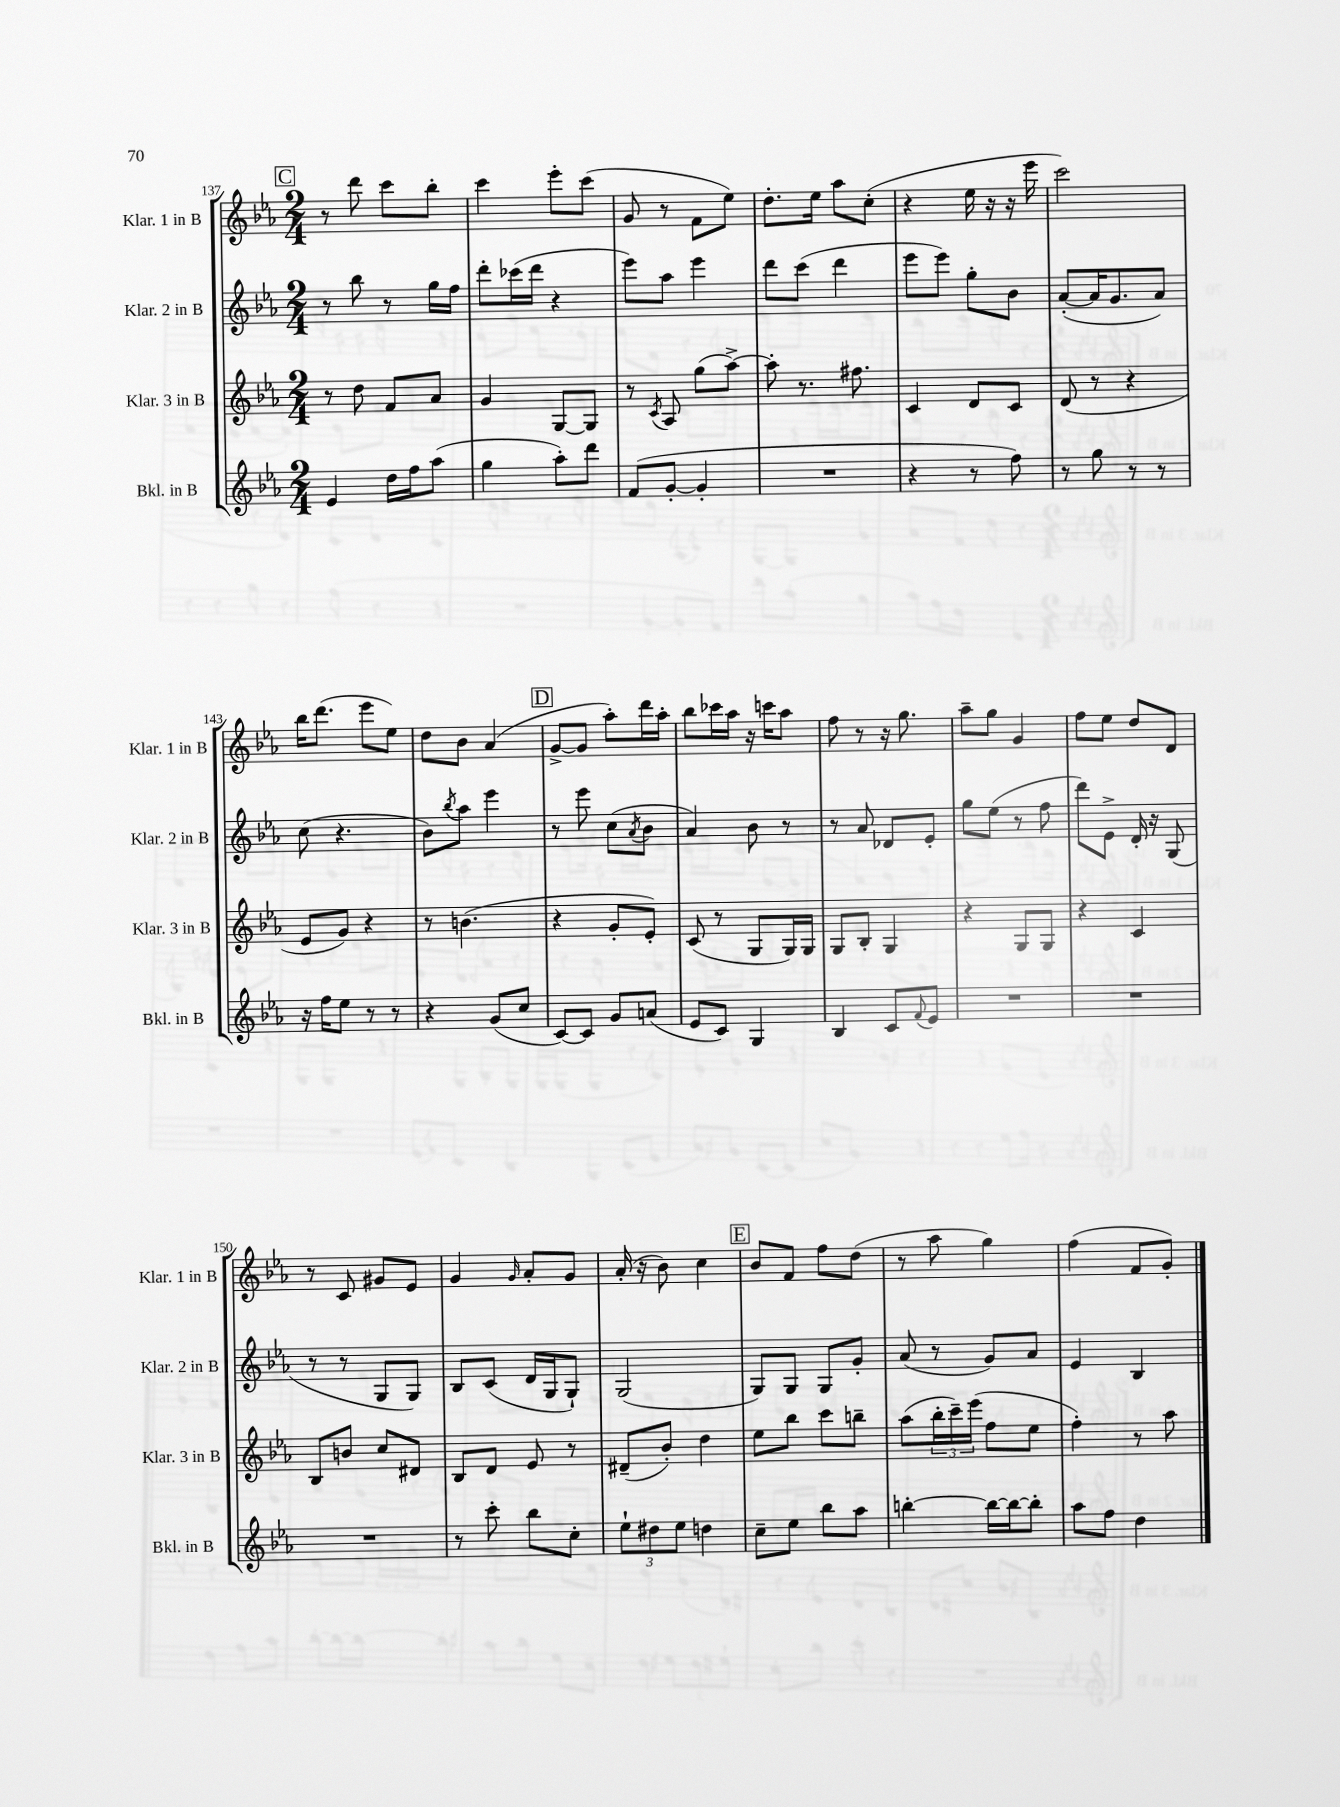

**kern	**kern	**kern	**kern
*part4	*part3	*part2	*part1
*staff4	*staff3	*staff2	*staff1
*I"Bkl. in B	*I"Klar. 3 in B	*I"Klar. 2 in B	*I"Klar. 1 in B
*I'Bkl. in B	*I'Klar. 3 in B	*I'Klar. 2 in B	*I'Klar. 1 in B
*clefG2	*clefG2	*clefG2	*clefG2
*k[b-e-a-]	*k[b-e-a-]	*k[b-e-a-]	*k[b-e-a-]
*M2/4	*M2/4	*M2/4	*M2/4
!!LO:REH:place=s1:t=C
=137	=137	=137	=137
4e-/	8r	8r	8r
.	8dd\	8bb-\	8ddd\
16dd\LL	8f/L	8r	8ccc\L
16ff\J	.	.	.
(8aa-\J	8a-/J	16gg\LL	8bb-'\J
.	.	16ff\JJ	.
=138	=138	=138	=138
4gg\	4g/	8ddd'\L	4ccc\
.	.	(16ccc-X\L	.
.	.	16ddd\JJ	.
8aa-'\L)	[8G/L	4r	8eee-'\L
8ddd\J	8G/J]	.	(8ccc\J
=139	=139	=139	=139
(8f/L	8r	8eee-\L)	8g/
.	8qc/	.	.
[8g'/J	8A-/	8aa-\J	8r
4g'/]	(8gg\L	4eee-\	8f\L
.	[8aa-^\J)	.	8ee-\J)
=140	=140	=140	=140
2r	8aa-'\]	8ddd\L	8.dd'\L
.	8.r	(8ccc\J	.
.	.	.	16ee-\Jk
.	.	4ddd\	8aa-\L
.	8.ff#X\	.	.
.	.	.	(8cc'\J
=141	=141	=141	=141
4r	4c/	8eee-\L	4r
.	.	8eee-\J)	.
8r	8d/L	8gg'\L	16ee-\
.	.	.	16r
8ff\)	8c/J	8b-\J	16r
.	.	.	16eee-\
=142	=142	=142	=142
8r	(8d/	([8a-'/L	2ccc\)
8gg\	8r	16a-/K]	.
.	.	8.g/	.
8r	4r	.	.
8r	.	8a-/J)	.
!!LO:LB:g=z
=143	=143	=143	=143
16r	8e-/L	(8cc\	16bb-\KL
16ff\KL	.	.	(8.ddd\J
8ee-\J	8g/J)	4.r	.
8r	4r	.	8eee-\L
8r	.	.	8ee-\J)
=144	=144	=144	=144
4r	8r	8b-\L)	8dd\L
.	.	8qbb-/	.
.	(4.bn\	8aa-\J	8b-\J
(8g/L	.	4eee-\	(4a-/
8cc/J	.	.	.
!!LO:REH:place=s1:t=D
=145	=145	=145	=145
[8c/L)	4r	8r	[8g^/L
8c/J]	.	8eee-\	8g/J]
8g/L	8g'/L	(8cc\L	8aa-'\L)
.	.	8qa-/	.
(8an/J	8e-'/J)	8b-\J	16ddd\L
.	.	.	16aa-'\JJ
=146	=146	=146	=146
8e-/L	(8c/	4a-/)	8bb-\L
8c/J)	8r	.	16ccc-X\L
.	.	.	16aa-\JJ
4G/	8G/L	8b-\	16r
.	.	.	16cccn\KL
.	16G/L)	8r	8aa-\J
.	16G/JJ	.	.
=147	=147	=147	=147
4B-/	8G/L	8r	8ff\
.	8B-'/J	8a-/	8r
8c/L	4G/	8d-X/L	16r
.	.	.	8.gg\
8qqf/	.	.	.
8e-/J	.	8e-'/J	.
=148	=148	=148	=148
2r	4r	8gg\L	8aa-~\L
.	.	(8ee-\J	8gg\J
.	8G/L	8r	4g/
.	8G/J	8ff\	.
=149	=149	=149	=149
2r	4r	8ddd\L)	8ff\L
.	.	8e-^\J	8ee-\J
.	4c/	16d'/	8dd/L
.	.	16r	.
.	.	(8G/	8d/J
!!LO:LB:g=z
=150	=150	=150	=150
2r	8B-/L	8r	8r
.	8bn/J	8r	8c/
.	8cc/L	8G/L	8g#X/L
.	8d#X/J	8G/J)	8e-/J
=151	=151	=151	=151
8r	8B-/L	8B-/L	4g/
8ccc'\	8d/J	(8c/J	.
.	.	.	16qqg/
8bb-\L	8e-/	16d/LL	8a-'/L
.	.	16G/J	.
8cc'\J	8r	8G`/J)	8g/J
=152	=152	=152	=152
12ee-`\L	(8d#X~/L	(2G/	(16a-'/
.	.	.	16r
12dd#X\	.	.	.
.	8b-'/J)	.	8b-\)
12ee-\J	.	.	.
4ddn\	4dd\	.	4cc\
!!LO:REH:place=s1:t=E
=153	=153	=153	=153
8cc~\L	8ee-\L	8G/L)	8b-/L
8ee-\J	8bb-\J	8G/J	8f/J
8bb-\L	8ccc\L	8G/L	8ff\L
8aa-\J	8bbn~\J	8g'/J	(8dd\J
=154	=154	=154	=154
[4bbn'\	(8aa-\L	(8a-/	8r
.	24bb-'\L	8r	8aa-\
.	24ccc~\)	.	.
.	(24eee-\JJ	.	.
16bb\LL_	8ff\L	8g/L)	4gg\)
16bb\J_	.	.	.
8bb'\J]	8ee-\J	8a-/J	.
=155	=155	=155	=155
8aa-\L	4ff'\)	4e-/	(4ff\
8ff\J	.	.	.
4dd\	8r	4B-/	8f/L
.	8aa-\	.	8g'/J)
==	==	==	==
*-	*-	*-	*-
